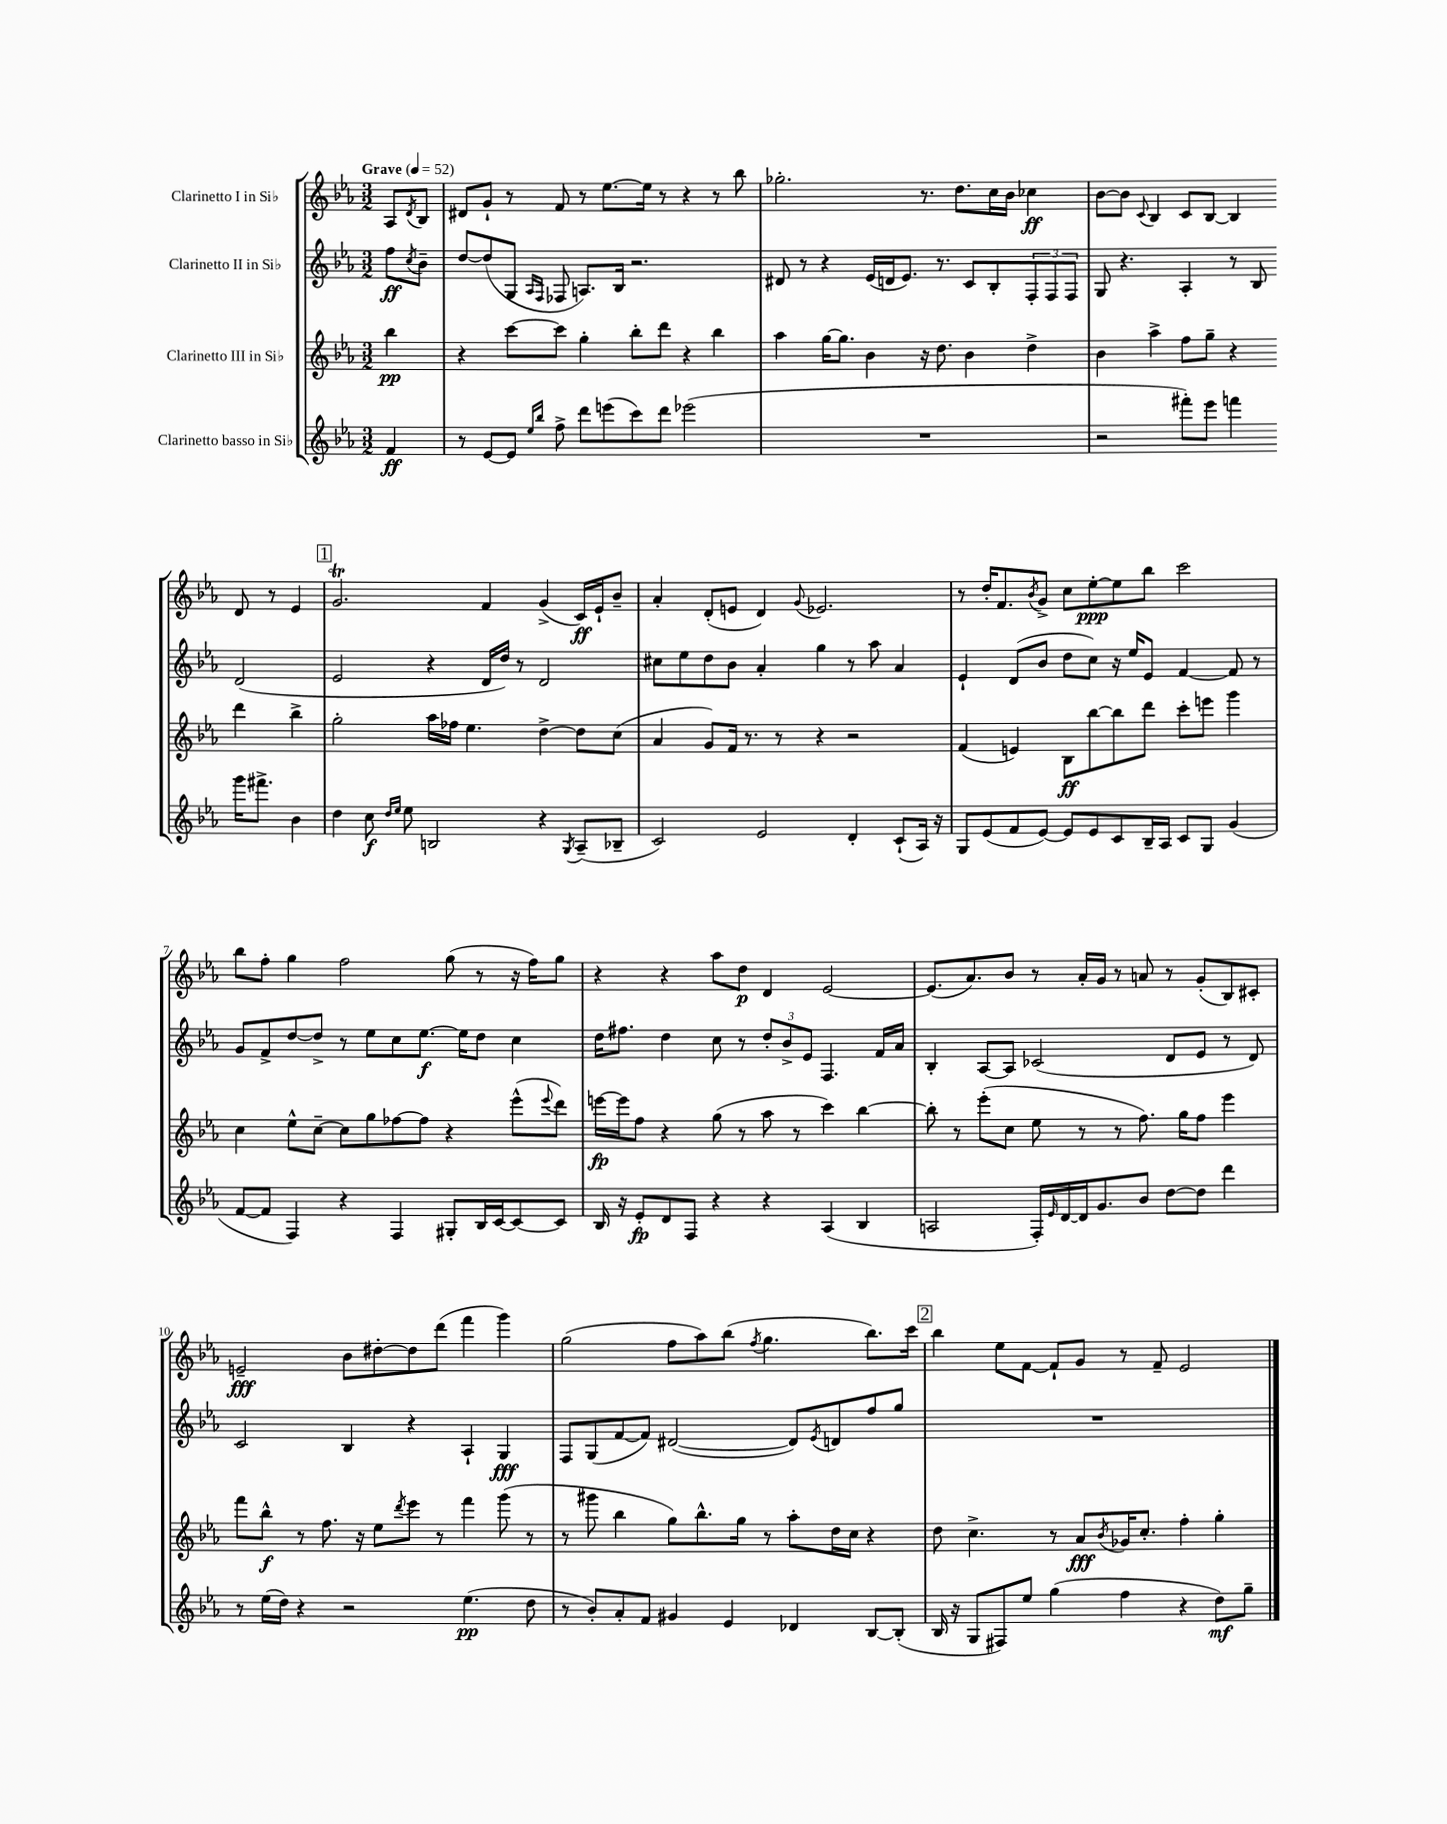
<<
\new StaffGroup <<
\new Staff = "s0" \with { instrumentName = "Clarinetto I in Sib" } {
    \clef treble \key ees \major \numericTimeSignature \time 3/2 \partial 4 \tempo "Grave" 4 = 52
    aes8 \acciaccatura { d'8 } bes8 |
    dis'8 g'8-! r8 f'8 r8 ees''8.~ ees''16 r8 r4 r8 bes''8 |
    ges''2.-. r8. d''8. c''16 bes'16 ces''4\ff |
    bes'8~ bes'8 \appoggiatura { c'8 } bes4 c'8 bes8~ bes4 d'8 r8 ees'4 |
    \mark \markup { \box "1" } g'2.\trill f'4 g'4->( c'16\ff) ees'16-! bes'8-- |
    aes'4-. d'8-.( e'8 d'4) \appoggiatura { g'8 } ees'2. |
    r8 d''16-. f'8. \acciaccatura { bes'8 } g'8-> c''8 ees''8~-.\ppp ees''8 bes''8 c'''2 |
    bes''8 f''8-. g''4 f''2 g''8( r8 r16 f''16) g''8 |
    r4 r4 aes''8 d''8\p d'4 ees'2~ |
    ees'8.( aes'8.) bes'8 r8 aes'16-. g'16 r8 a'8 r8 g'8-.( bes8) cis'8-. |
    e'2--\fff bes'8 dis''8~-. dis''8 d'''8( f'''4 g'''4) |
    g''2( f''8 aes''8) bes''8( \acciaccatura { f''8 } g''4. bes''8.) c'''16 |
    \mark \markup { \box "2" } bes''4 ees''8 f'8~ f'8-! g'8 r8 f'8-- ees'2 \bar "|." |
}
\new Staff = "s1" \with { instrumentName = "Clarinetto II in Sib" } {
    \clef treble \key ees \major \numericTimeSignature \time 3/2 \partial 4
    f''8\ff \acciaccatura { c''8 } bes'8-- |
    d''8~ d''8( g8 \grace { aes16 f16 } fes8 a8.) bes16 r2. |
    dis'8 r8 r4 ees'16( d'16 ees'8.) r8. c'8 bes8-. \tuplet 3/2 { f8-. f8 f8 } |
    g8 r4. aes4-. r8 bes8 d'2( |
    \mark \markup { \box "1" } ees'2 r4 d'16 d''16) r8 d'2 |
    cis''8 ees''8 d''8 bes'8 aes'4-. g''4 r8 aes''8 aes'4 |
    ees'4-! d'8( bes'8 d''8 c''8) r16 ees''16 ees'8 f'4~ f'8 r8 |
    g'8 f'8-> d''8~ d''8-> r8 ees''8 c''8 ees''8.~\f ees''16 d''8 c''4 |
    d''16 fis''8. d''4 c''8 r8 \tuplet 3/2 { d''8-. bes'8-> ees'8 } f4. f'16 aes'16 |
    bes4-. aes8~ aes8 ces'2( d'8 ees'8 r8 d'8) |
    c'2 bes4 r4 aes4-! g4\fff |
    f8 g8( f'8~ f'8) dis'2~( dis'8) \acciaccatura { ees'8 } d'8 f''8 g''8 |
    \mark \markup { \box "2" } R1. \bar "|." |
}
\new Staff = "s2" \with { instrumentName = "Clarinetto III in Sib" } {
    \clef treble \key ees \major \numericTimeSignature \time 3/2 \partial 4
    bes''4\pp |
    r4 c'''8~ c'''8 g''4-. bes''8-. d'''8 r4 bes''4 |
    aes''4 g''16~ g''8. bes'4 r16 d''8. bes'4 d''4-> |
    bes'4 aes''4-> f''8 g''8-- r4 d'''4 bes''4-> |
    \mark \markup { \box "1" } g''2-. aes''16 fes''16 ees''4. d''4~-> d''8 c''8( |
    aes'4 g'8) f'16 r8. r8 r4 r2 |
    f'4( e'4) bes8\ff bes''8~ bes''8 d'''8 c'''8-. e'''8 g'''4 |
    c''4 ees''8-^ c''8~-- c''8 g''8 fes''8~ fes''8 r4 ees'''8-^( \appoggiatura { ees'''8 } d'''8) |
    e'''16~\fp e'''16 f''8 r4 g''8( r8 aes''8 r8 c'''4) bes''4~ |
    bes''8-. r8 ees'''8-.( c''8 ees''8 r8 r8 f''8.) g''16 f''8 ees'''4 |
    f'''8 bes''8-^\f r8 f''8. r16 ees''8 \acciaccatura { d'''8 } ees'''8 r8 f'''4 g'''8( r8 |
    r8 gis'''8 bes''4 g''8) bes''8.-^ g''16 r8 aes''8-. d''16 c''16 r4 |
    \mark \markup { \box "2" } d''8 c''4.-> r8 aes'8\fff \acciaccatura { bes'8 } ges'16 c''8.-. f''4-. g''4-. \bar "|." |
}
\new Staff = "s3" \with { instrumentName = "Clarinetto basso in Sib" } {
    \clef treble \key ees \major \numericTimeSignature \time 3/2 \partial 4
    f'4\ff |
    r8 ees'8~ ees'8 \grace { ees''16 bes''16 } f''8-> d'''8 e'''8( c'''8) d'''8 ees'''2( |
    R1. |
    r2 fis'''8-.) ees'''8 f'''4 g'''16 fis'''8.-> bes'4 |
    \mark \markup { \box "1" } d''4 c''8\f \grace { d''16 ees''16 } ees''8 b2 r4 \acciaccatura { g8 } aes8--( bes8-- |
    c'2) ees'2 d'4-. c'8-!( aes16) r16 |
    g8 ees'8( f'8 ees'8~) ees'8 ees'8 c'8 bes16-- aes16 c'8 g8 g'4( |
    f'8~ f'8 f4) r4 f4 gis8-. bes16 c'16~ c'8~ c'8 |
    bes16 r16 ees'8-.\fp d'8 f8 r4 r4 aes4( bes4 |
    a2 f16-.) \grace { ees'16 } d'16~ d'16 g'8. bes'8 d''8~ d''8 d'''4 |
    r8 ees''16( d''16) r4 r2 ees''4.\pp( d''8 |
    r8 bes'8-.) aes'8-. f'8 gis'4 ees'4 des'4 bes8~ bes8-.( |
    \mark \markup { \box "2" } bes16 r16 g8 fis8) ees''8 g''4( f''4 r4 d''8\mf) g''8-- \bar "|." |
}
>>
>>
